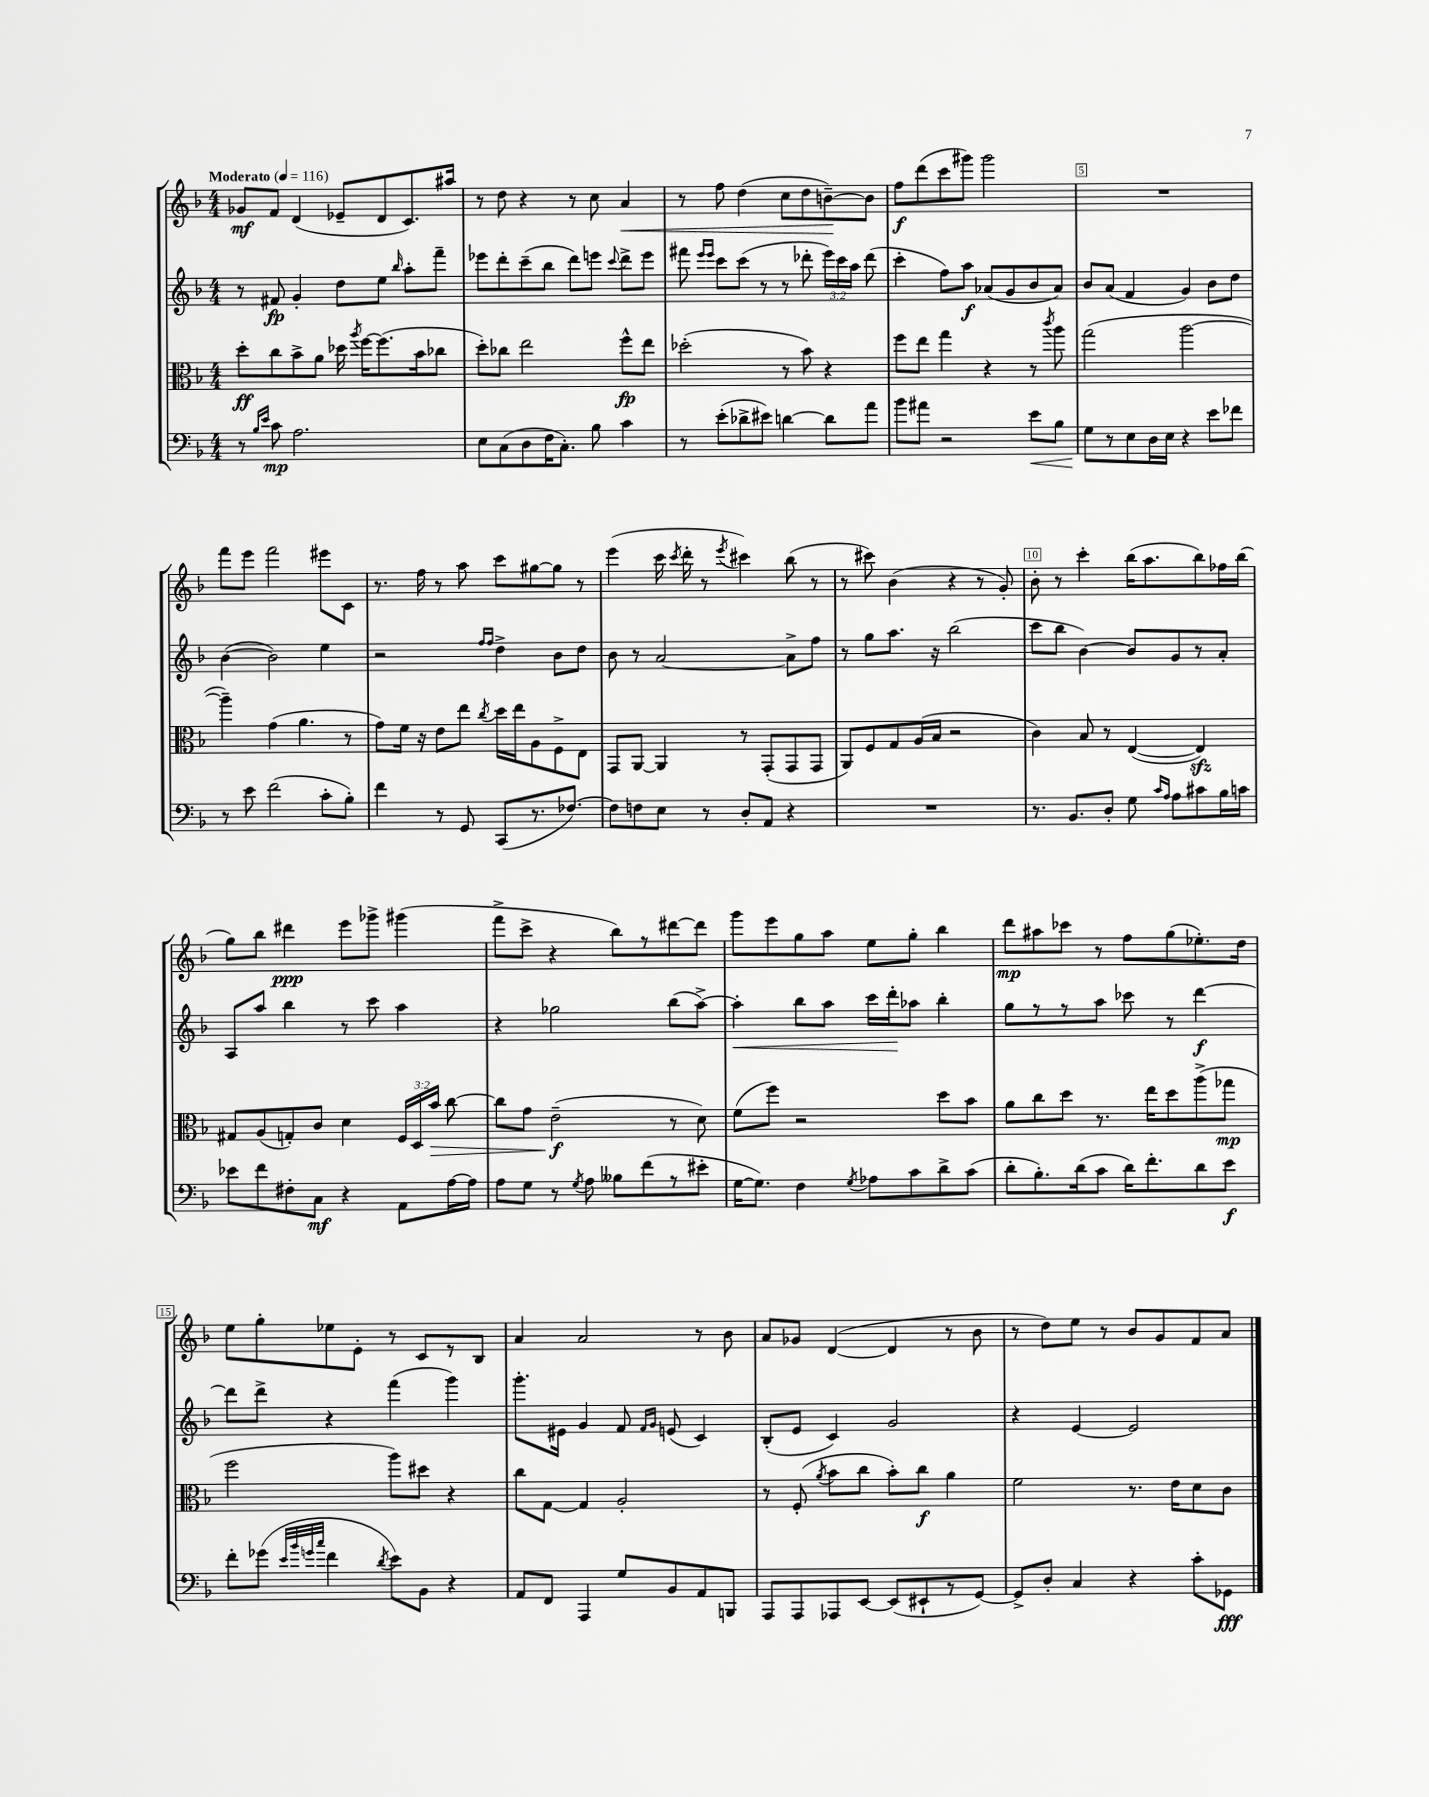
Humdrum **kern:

**kern	**dynam	**kern	**dynam	**kern	**dynam	**kern	**dynam
*part4	*part4	*part3	*part3	*part2	*part2	*part1	*part1
*staff4	*staff4	*staff3	*staff3	*staff2	*staff2	*staff1	*staff1
*clefF4	*	*clefC3	*	*clefG2	*	*clefG2	*
*k[b-]	*	*k[b-]	*	*k[b-]	*	*k[b-]	*
*M4/4	*	*M4/4	*	*M4/4	*	*M4/4	*
*MM116	*	*MM116	*	*MM116	*	*MM116	*
=1	=1	=1	=1	=1	=1	=1	=1
!	!	!	!	!	!	!LO:TX:a:B:t=Moderato	!
8r	.	8dd'\L	ff	8r	.	8g-X/L	mf
16qqB-/LL	.	.	.	.	.	.	.
16qqe/JJ	.	.	.	.	.	.	.
8c\	mp	8cc\	.	8f#X/	fp	8f/J	.
2.A\	.	8b-^\	.	4g'/	.	(4d/	.
.	.	8a\J	.	.	.	.	.
.	.	16dd-X\	.	8dd\L	.	8e-X~/L	.
.	.	8qaa/	.	.	.	.	.
.	.	[16ff\KL	.	.	.	.	.
.	.	(8.ff\]	.	8ee\J	.	8d/	.
.	.	.	.	16qqbb-/	.	.	.
.	.	.	.	8aa'\L	.	8.c/)	.
.	.	16b-\k	.	.	.	.	.
.	.	8cc-X\J	.	8fff~\J	.	.	.
.	.	.	.	.	.	16aa#X/Jk	.
=2	=2	=2	=2	=2	=2	=2	=2
8E\L	.	8dd'\L)	.	8eee-X\L	.	8r	.
(8C\	.	8cc-X\J	.	8ddd'\	.	8dd\	.
8D\	.	2ee\	.	(8ccc~\	.	4r	.
16F\K	.	.	.	8bb-\J	.	.	.
8.C'\J)	.	.	.	.	.	.	.
.	.	.	.	8ddd\L)	.	8r	.
8B-\	.	.	.	8eeen\J	.	8cc\	.
.	.	.	.	8qqccc/	.	.	.
!	!	!	!	!	!	!	!LO:HP:b
4c\	.	8ff^^\L	fp	8ddd^\L	.	4a/	<
.	.	8ee\J	.	8eee\J	.	.	.
=3	=3	=3	=3	=3	=3	=3	=3
8r	.	(2dd-X'\	.	8fff#X\	.	8r	.
.	.	.	.	16qqeee/LL	.	.	.
.	.	.	.	16qqeee/JJ	.	.	.
(8e'\L	.	.	.	8ccc\L	.	8ff\	.
8d-X^\	.	.	.	(8ccc\J	.	(4dd\	.
8e#X\J)	.	.	.	8r	.	.	.
[4dn\	.	8r	.	8r	.	8cc\L	.
.	.	8b-\)	.	8ddd-X'\	.	8dd\	.
8d\L]	.	4r	.	24eee\LL)	.	[8bn~\)	.
.	.	.	.	24ccc\	.	.	.
.	.	.	.	24aa\JJ	.	.	.
8a\J	.	.	.	(8ddd-\	.	8b\J]	[
=4	=4	=4	=4	=4	=4	=4	=4
8b-\L	.	8ff\L	.	4ccc'\	.	8ff\L	f
8a#X\J	.	8ee\J	.	.	.	(8ddd\	.
2r	.	4gg\	.	8ff\L)	.	8ccc\	.
.	.	.	.	8aa\J	f	8ggg#X\J)	.
.	.	4r	.	(8a-X/L	.	2ggg#\	.
.	.	.	.	8g/	.	.	.
!	!LO:HP:b	!	!	!	!	!	!
8e\L	<	8r	.	8b-/	.	.	.
.	.	8qccc/	.	.	.	.	.
8B-\J	.	8aa\	.	8a-/J)	.	.	.
=5	=5	=5	=5	=5	=5	=5	=5
8G\L	.	(2gg\	.	8b-/L	.	1r	.
8r	[	.	.	(8a/J	.	.	.
8E\	.	.	.	4f/	.	.	.
16D\L	.	.	.	.	.	.	.
16E\JJ	.	.	.	.	.	.	.
4r	.	[2aa\	.	4g/)	.	.	.
8e\L	.	.	.	8b-\L	.	.	.
8f-X\J	.	.	.	8dd\J	.	.	.
!!LO:LB:g=z
=6	=6	=6	=6	=6	=6	=6	=6
8r	.	4aa~\])	.	([4b-\	.	8fff\L	.
8e\	.	.	.	.	.	8eee\J	.
(2f\	.	(4g\	.	2b-\])	.	2fff\	.
.	.	4.a\	.	.	.	.	.
8c'\L	.	.	.	4ee\	.	8eee#X\L	.
8B-'\J)	.	8r	.	.	.	8c\J	.
=7	=7	=7	=7	=7	=7	=7	=7
4f\	.	8g\L)	.	2r	.	8.r	.
.	.	16f\Jk	.	.	.	.	.
.	.	16r	.	.	.	16ff\	.
8r	.	8e\L	.	.	.	8r	.
8GG/	.	8ee\J	.	.	.	8aa\	.
.	.	.	.	16qqff/LL	.	.	.
.	.	8qcc/	.	16qqff/JJ	.	.	.
(8CC/L	.	16dd\LL	.	4dd^\	.	8ccc\L	.
.	.	16ee\J	.	.	.	.	.
8.r	.	8A\	.	.	.	[8gg#X\	.
.	.	8F^\	.	8b-\L	.	8gg#\J]	.
[8.F-X/J)	.	.	.	.	.	.	.
.	.	8E\J	.	8dd\J	.	8r	.
=8	=8	=8	=8	=8	=8	=8	=8
8F-\L]	.	8GG/L	.	8b-\	.	(4eee\	.
8Fn\	.	[8AA/J	.	8r	.	.	.
8E\J	.	4AA/]	.	[2a/	.	16ccc\	.
.	.	.	.	.	.	8qccc/	.
.	.	.	.	.	.	16ddd'\	.
8r	.	.	.	.	.	8r	.
.	.	.	.	.	.	8qeee/	.
8D'/L	.	8r	.	.	.	4ccc#X\)	.
8AA/J	.	(8GG'/L	.	.	.	.	.
4r	.	8GG/	.	8a^\L]	.	(8bb-\	.
.	.	8GG/J	.	8ff\J	.	8r	.
=9	=9	=9	=9	=9	=9	=9	=9
1r	.	8AA/L)	.	8r	.	8r	.
.	.	8F/	.	8gg\L	.	8ccc#X\)	.
.	.	8G/	.	8.aa\J	.	(4b-\	.
.	.	(16A/L	.	.	.	.	.
.	.	16B-/JJ	.	16r	.	.	.
.	.	2r	.	(2bb-\	.	4r	.
.	.	.	.	.	.	8r	.
.	.	.	.	.	.	8g'/)	.
=10	=10	=10	=10	=10	=10	=10	=10
8.r	.	4c\)	.	8ccc\L	.	8b-'\	.
.	.	.	.	8bb-\J	.	8r	.
8.BB-/L	.	.	.	.	.	.	.
.	.	8B-/	.	[4b-\)	.	4ccc'\	.
8D'/J	.	8r	.	.	.	.	.
8G\	.	([4E/	.	8b-/L]	.	(16bb-\KL	.
.	.	.	.	.	.	8.aa\	.
16qqc/LL	.	.	.	.	.	.	.
16qqA/JJ	.	.	.	.	.	.	.
8A\L	.	.	.	8g/	.	.	.
8c#X\	.	4Ezz/])	.	8r	.	8bb-\)	.
16B-\L	.	.	.	8a'/J	.	16ff-X\L	.
16cn\JJ	.	.	.	.	.	(16bb-\JJ	.
!!LO:LB:g=z
=11	=11	=11	=11	=11	=11	=11	=11
8e-X\L	.	8G#X/L	.	8A/L	.	8gg\L)	.
8f\	.	(8A/	.	8aa/J	.	8bb-\J	.
8F#X'\	.	8Gn'/)	.	4bb-\	.	4ddd#X\	ppp
8C\J	mf	8c/J	.	.	.	.	.
4r	.	4d\	.	8r	.	8eee\L	.
.	.	.	.	8ccc\	.	8ggg-X^\J	.
8AA\L	.	24F/LL	.	4aa\	.	(4ggg#X\	.
.	.	24D/	.	.	.	.	.
!	!	!	!LO:HP:b	!	!	!	!
.	.	24b-/JJ	>	.	.	.	.
[16A\L	.	[8cc\	.	.	.	.	.
16A\JJ]	.	.	.	.	.	.	.
=12	=12	=12	=12	=12	=12	=12	=12
8A\L	.	8cc\L]	.	4r	.	8fff^\L	.
8G\J	.	8g\J	.	.	.	8ccc^\J	.
8r	.	(2e~\	f	2gg-X\	.	4r	.
8qG/	.	.	.	.	.	.	.
8A\	.	.	.	.	.	.	.
8B--X\L	.	.	.	.	.	8bb-\L)	.
(8f\	.	.	.	.	.	8r	.
8r	.	8r	]	(8bb-\L	.	[8ddd#X\	.
8e#X'\J	.	8d\)	.	[8aa^\J)	.	8ddd#\J]	.
=13	=13	=13	=13	=13	=13	=13	=13
!	!	!	!	!	!LO:HP:b	!	!
[16G\KL	.	(8f\L	.	4aa'\]	<	8ggg\L	.
8.G\J])	.	.	.	.	.	.	.
.	.	8ff\J)	.	.	.	8eee\	.
4F\	.	2r	.	8bb-\L	.	8gg\	.
.	.	.	.	8aa\J	.	8aa\J	.
8qG/	.	.	.	.	.	.	.
8A-X\L	.	.	.	16ccc\LL	.	8ee\L	.
.	.	.	.	16ddd'\J	.	.	.
8c\	.	.	.	8aa-X\J	[	8gg'\J	.
8d^\	.	8dd\L	.	4bb-'\	.	4bb-\	.
(8c\J	.	8b-\J	.	.	.	.	.
=14	=14	=14	=14	=14	=14	=14	=14
8d'\L	.	8a\L	.	8gg\L	.	8ddd\L	mp
8.B-'\)	.	8cc\	.	8r	.	8aa#X\	.
.	.	8dd\J	.	8r	.	8ccc-X\J	.
(16d\k	.	.	.	.	.	.	.
8c\J	.	8.r	.	8aa\J	.	8r	.
16d\KL)	.	.	.	8ccc-X\	.	8ff\L	.
8.f'\	.	16ee\KL	.	.	.	.	.
.	.	8dd\	.	8r	.	(8gg\	.
8d\	.	(8aa^\	.	[4ddd\	f	8.ee-X'\)	.
8e\J	f	8gg-X\J	mp	.	.	.	.
.	.	.	.	.	.	16dd\Jk	.
!!LO:LB:g=z
=15	=15	=15	=15	=15	=15	=15	=15
8f'\L	.	2ff\	.	8ddd\L]	.	8ee\L	.
(8g-X\J	.	.	.	8ddd^\J	.	8gg'\	.
32qqe/LLL	.	.	.	.	.	.	.
32qqb-/	.	.	.	.	.	.	.
32qqgn/	.	.	.	.	.	.	.
32qqcc/JJJ	.	.	.	.	.	.	.
4f\	.	.	.	4r	.	8ee-X\	.
.	.	.	.	.	.	8e'\J	.
8qd/	.	.	.	.	.	.	.
8e\L)	.	8aa\L)	.	(4fff\	.	8r	.
8BB-\J	.	8dd#X\J	.	.	.	8c/L	.
4r	.	4r	.	4ggg\)	.	8r	.
.	.	.	.	.	.	8B-/J	.
=16	=16	=16	=16	=16	=16	=16	=16
8AA/L	.	8cc\L	.	8.ggg'\L	.	4a/	.
8FF/J	.	[8G\J	.	.	.	.	.
.	.	.	.	16e#X\Jk	.	.	.
4AAA/	.	4G/]	.	4g/	.	2a/	.
8G/L	.	2A'/	.	8f/	.	.	.
.	.	.	.	16qqf/LL	.	.	.
.	.	.	.	16qqg/JJ	.	.	.
8BB-/	.	.	.	(8en/	.	.	.
8AA/	.	.	.	4c/)	.	8r	.
8BBBn/J	.	.	.	.	.	8b-\	.
=17	=17	=17	=17	=17	=17	=17	=17
8AAA/L	.	8r	.	(8B-'/L	.	8a/L	.
8AAA/	.	(8F'/	.	8e/J	.	8g-X/J	.
.	.	8qa/	.	.	.	.	.
8AAA-X/	.	8b-\L	.	4c/)	.	([4d/	.
[8EE/J	.	8cc\J	.	.	.	.	.
(8EE/L]	.	8b-'\L)	.	2g/	.	4d/]	.
8EE#X`/	.	8cc\J	f	.	.	.	.
8r	.	4a\	.	.	.	8r	.
[8GG/J)	.	.	.	.	.	8b-\	.
=18	=18	=18	=18	=18	=18	=18	=18
8GG^/L]	.	2f\	.	4r	.	8r	.
8D'/J	.	.	.	.	.	8dd\L)	.
4C/	.	.	.	[4e/	.	8ee\J	.
.	.	.	.	.	.	8r	.
4r	.	8.r	.	2e/]	.	8b-/L	.
.	.	.	.	.	.	8g/	.
.	.	16e\KL	.	.	.	.	.
8c'\L	.	8d\	.	.	.	8f/	.
8GG-X\J	fff	8c\J	.	.	.	8a/J	.
==	==	==	==	==	==	==	==
*-	*-	*-	*-	*-	*-	*-	*-
